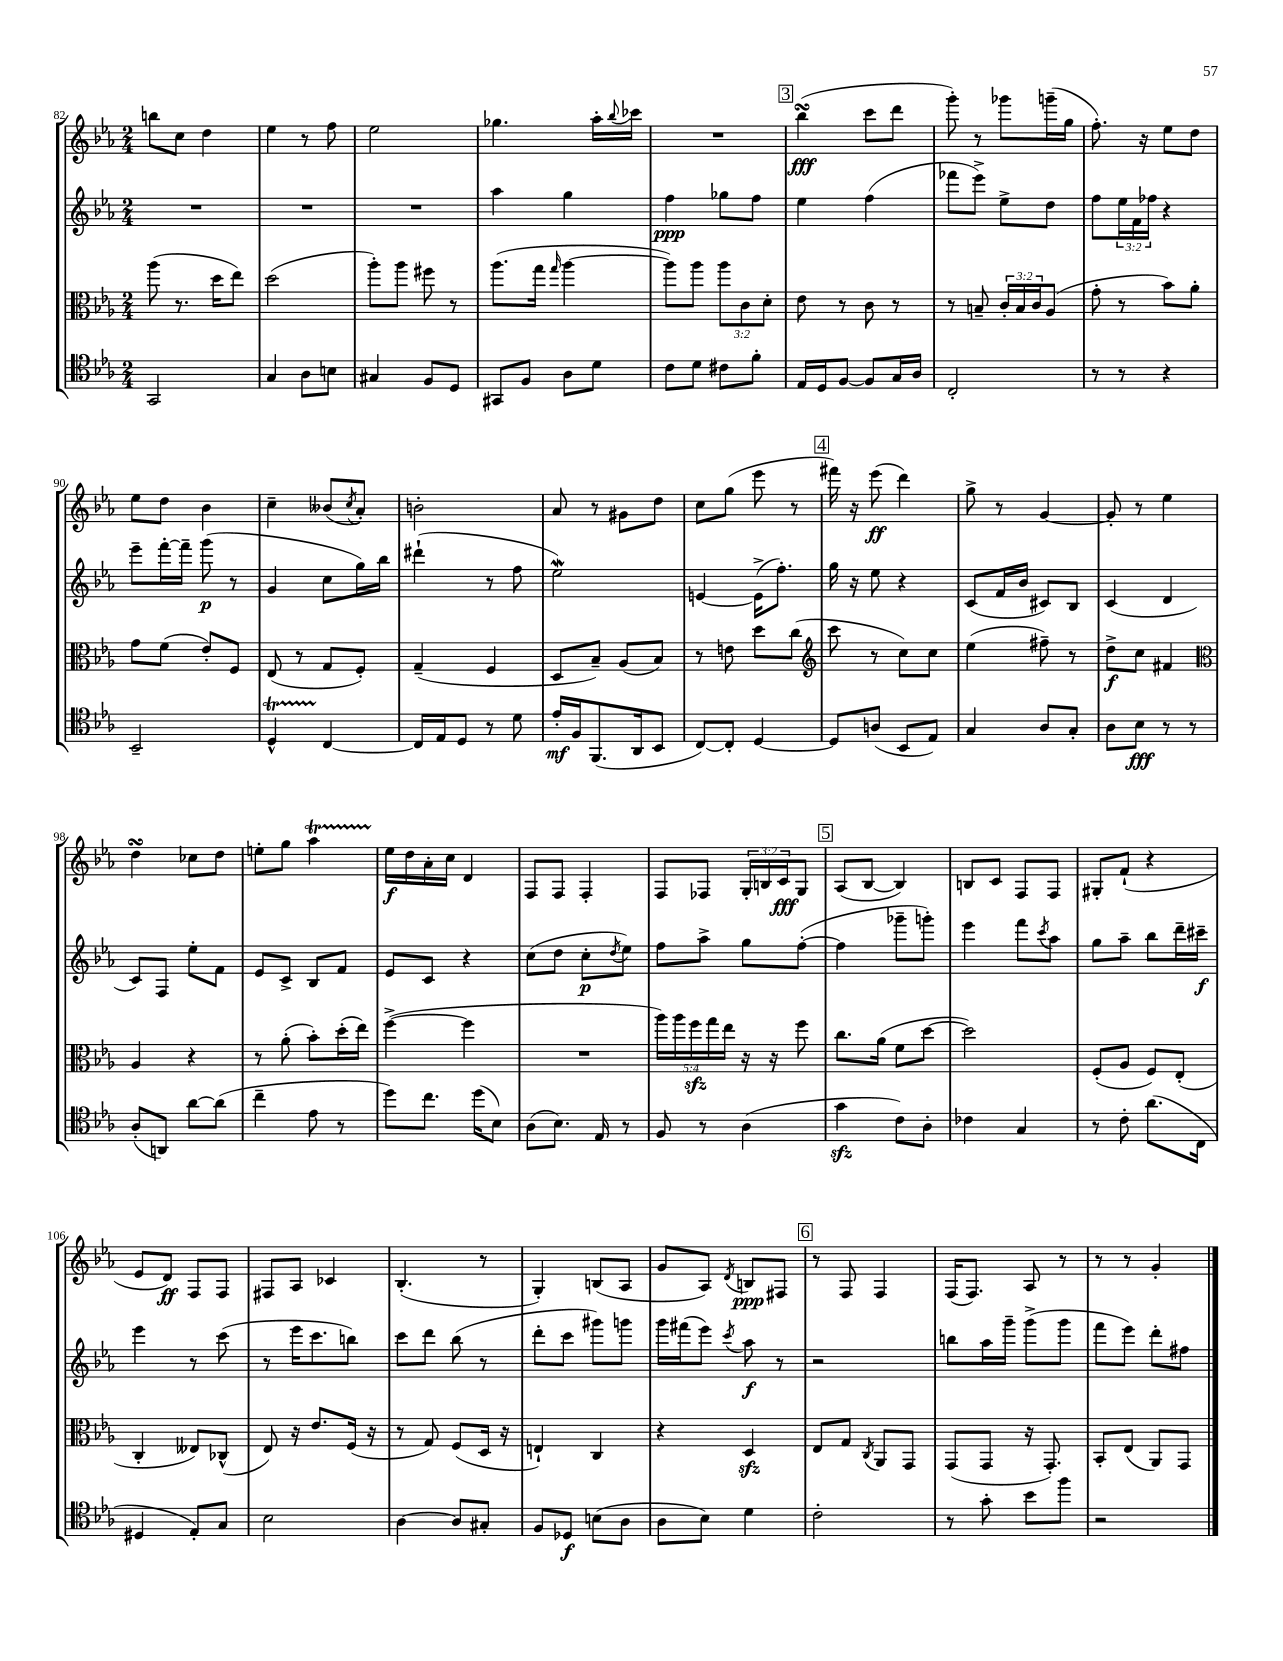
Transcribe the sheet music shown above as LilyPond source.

<<
\new StaffGroup <<
\new Staff = "s0" {
    \clef treble \key ees \major \numericTimeSignature \time 2/4 \override Staff.TupletNumber.text = #tuplet-number::calc-fraction-text
    b''8 c''8 d''4 |
    ees''4 r8 f''8 |
    ees''2 |
    ges''4. aes''16-. \appoggiatura { bes''8 } ces'''16 |
    R2 |
    \mark \markup { \box "3" } bes''4\turn\fff( c'''8 d'''8 |
    g'''8-.) r8 ges'''8 g'''16--( g''16 |
    f''8.-.) r16 ees''8 d''8 |
    ees''8 d''8 bes'4 |
    c''4-- beses'8( \acciaccatura { c''8 } aes'8-.) |
    b'2-. |
    aes'8 r8 gis'8 d''8 |
    c''8 g''8( ees'''8 r8 |
    \mark \markup { \box "4" } fis'''16) r16 ees'''8\ff( d'''4) |
    g''8-> r8 g'4~ |
    g'8-. r8 ees''4 |
    d''4\turn ces''8 d''8 |
    e''8-. g''8 aes''4\startTrillSpan |
    ees''16\stopTrillSpan\f d''16 aes'16-. c''16 d'4 |
    f8 f8 f4-. |
    f8 fes8 \tuplet 3/2 { g16-. b16 c'16\fff } g8 |
    \mark \markup { \box "5" } aes8( bes8~ bes4) |
    b8 c'8 f8 f8 |
    gis8-. f'8-!( r4 |
    ees'8 d'8\ff) f8 f8 |
    fis8 aes8 ces'4 |
    bes4.-.( r8 |
    g4-.) b8( aes8 |
    g'8 aes8) \acciaccatura { d'8 } b8\ppp fis8 |
    \mark \markup { \box "6" } r8 f8 f4 |
    f16( f8.) aes8 r8 |
    r8 r8 g'4-. \bar "|." |
}
\new Staff = "s1" {
    \clef treble \key ees \major \numericTimeSignature \time 2/4 \override Staff.TupletNumber.text = #tuplet-number::calc-fraction-text
    R2 |
    R2 |
    R2 |
    aes''4 g''4 |
    f''4\ppp ges''8 f''8 |
    \mark \markup { \box "3" } ees''4 f''4( |
    fes'''8 ees'''8->) ees''8-> d''8 |
    f''8 \tuplet 3/2 { ees''16 f'16 fes''16 } r4 |
    ees'''8-- f'''16~-. f'''16-- g'''8\p( r8 |
    g'4 c''8 g''16) bes''16 |
    dis'''4-!( r8 f''8 |
    ees''2\mordent) |
    e'4~ e'16->( f''8.-.) |
    \mark \markup { \box "4" } g''16 r16 ees''8 r4 |
    c'8( f'16 bes'16 cis'8) bes8 |
    c'4( d'4 |
    c'8) f8 ees''8-. f'8 |
    ees'8 c'8-> bes8 f'8 |
    ees'8 c'8 r4 |
    c''8( d''8 c''8-.\p \acciaccatura { d''8 } ees''8) |
    f''8 aes''8-> g''8 f''8~-.( |
    \mark \markup { \box "5" } f''4 ges'''8-- g'''8-.) |
    ees'''4 f'''8 \acciaccatura { c'''8 } aes''8 |
    g''8 aes''8-- bes''8 d'''16-- cis'''16--\f |
    ees'''4 r8 c'''8( |
    r8 ees'''16 c'''8. b''8) |
    c'''8 d'''8 bes''8( r8 |
    d'''8-. c'''8 gis'''8) g'''8 |
    g'''16 fis'''16( ees'''8) \acciaccatura { c'''8 } aes''8\f r8 |
    \mark \markup { \box "6" } r2 |
    b''8 aes''16 g'''16-- g'''8->( g'''8 |
    f'''8 ees'''8) d'''8-. fis''8 \bar "|." |
}
\new Staff = "s2" {
    \clef alto \key ees \major \numericTimeSignature \time 2/4 \override Staff.TupletNumber.text = #tuplet-number::calc-fraction-text
    aes''8( r8. d''16 ees''8) |
    d''2( |
    aes''8-.) aes''8 fis''8 r8 |
    aes''8.( g''16 \grace { g''16 } aes''4~ |
    aes''8) aes''8 \tuplet 3/2 { aes''8 c'8 d'8-. } |
    \mark \markup { \box "3" } ees'8 r8 c'8 r8 |
    r8 b8-- \tuplet 3/2 { c'16-. b16 c'16 } aes8( |
    g'8-. r8 bes'8) aes'8-. |
    g'8 f'8( ees'8-.) f8 |
    ees8( r8 g8 f8-.) |
    g4--( f4 |
    d8 bes8--) aes8( bes8) |
    r8 e'8 d''8 c''8( |
    \mark \markup { \box "4" } \clef treble c'''8 r8 c''8) c''8 |
    ees''4( fis''8--) r8 |
    d''8->\f c''8 fis'4 |
    \clef alto aes4 r4 |
    r8 aes'8-.( bes'8-.) d''16-.( ees''16) |
    f''4~->( f''4 |
    R2 |
    \tuplet 5/4 { aes''16) aes''16 f''16\sfz g''16 ees''16 } r16 r16 f''8 |
    \mark \markup { \box "5" } c''8. aes'16( f'8 d''8~ |
    d''2) |
    f8-.( aes8 f8) ees8-.( |
    c4-. eeses8) ces8-^( |
    ees8) r16 ees'8. f16( r16 |
    r8 g8) f8( d16 r16 |
    e4-!) c4 |
    r4 d4\sfz |
    \mark \markup { \box "6" } ees8 g8 \acciaccatura { c8 } aes,8 g,8 |
    g,8( g,8 r16 g,8.-.) |
    bes,8-. ees8( aes,8) g,8 \bar "|." |
}
\new Staff = "s3" {
    \clef tenor \key ees \major \numericTimeSignature \time 2/4
    g,2 |
    g4 aes8 b8 |
    gis4 f8 d8 |
    gis,8 f8 aes8 d'8 |
    c'8 d'8 cis'8 f'8-. |
    \mark \markup { \box "3" } ees16 d16 f8~ f8 g16 aes16 |
    c2-. |
    r8 r8 r4 |
    bes,2-- |
    d4-^\startTrillSpan c4~\stopTrillSpan |
    c16 ees16 d8 r8 d'8 |
    ees'16-.\mf f16 f,8.( aes,16 bes,8 |
    c8~) c8-. d4~ |
    \mark \markup { \box "4" } d8 a8( bes,8 ees8) |
    g4 aes8 g8-. |
    aes8 bes8\fff r8 r8 |
    aes8-.( a,8) aes'8~ aes'8( |
    c''4-- ees'8 r8 |
    d''8) c''8. d''16( bes8) |
    aes8( bes8.) ees16 r8 |
    f8 r8 aes4( |
    \mark \markup { \box "5" } g'4\sfz c'8) aes8-. |
    ces'4 g4 |
    r8 c'8-. aes'8.( c16 |
    dis4 ees8-.) g8 |
    bes2 |
    aes4~ aes8 gis8-. |
    f8 des8\f b8( aes8 |
    aes8 bes8) d'4 |
    \mark \markup { \box "6" } c'2-. |
    r8 g'8-. bes'8 f''8 |
    r2 \bar "|." |
}
>>
>>
\layout { \context { \Score currentBarNumber = #82 } }
